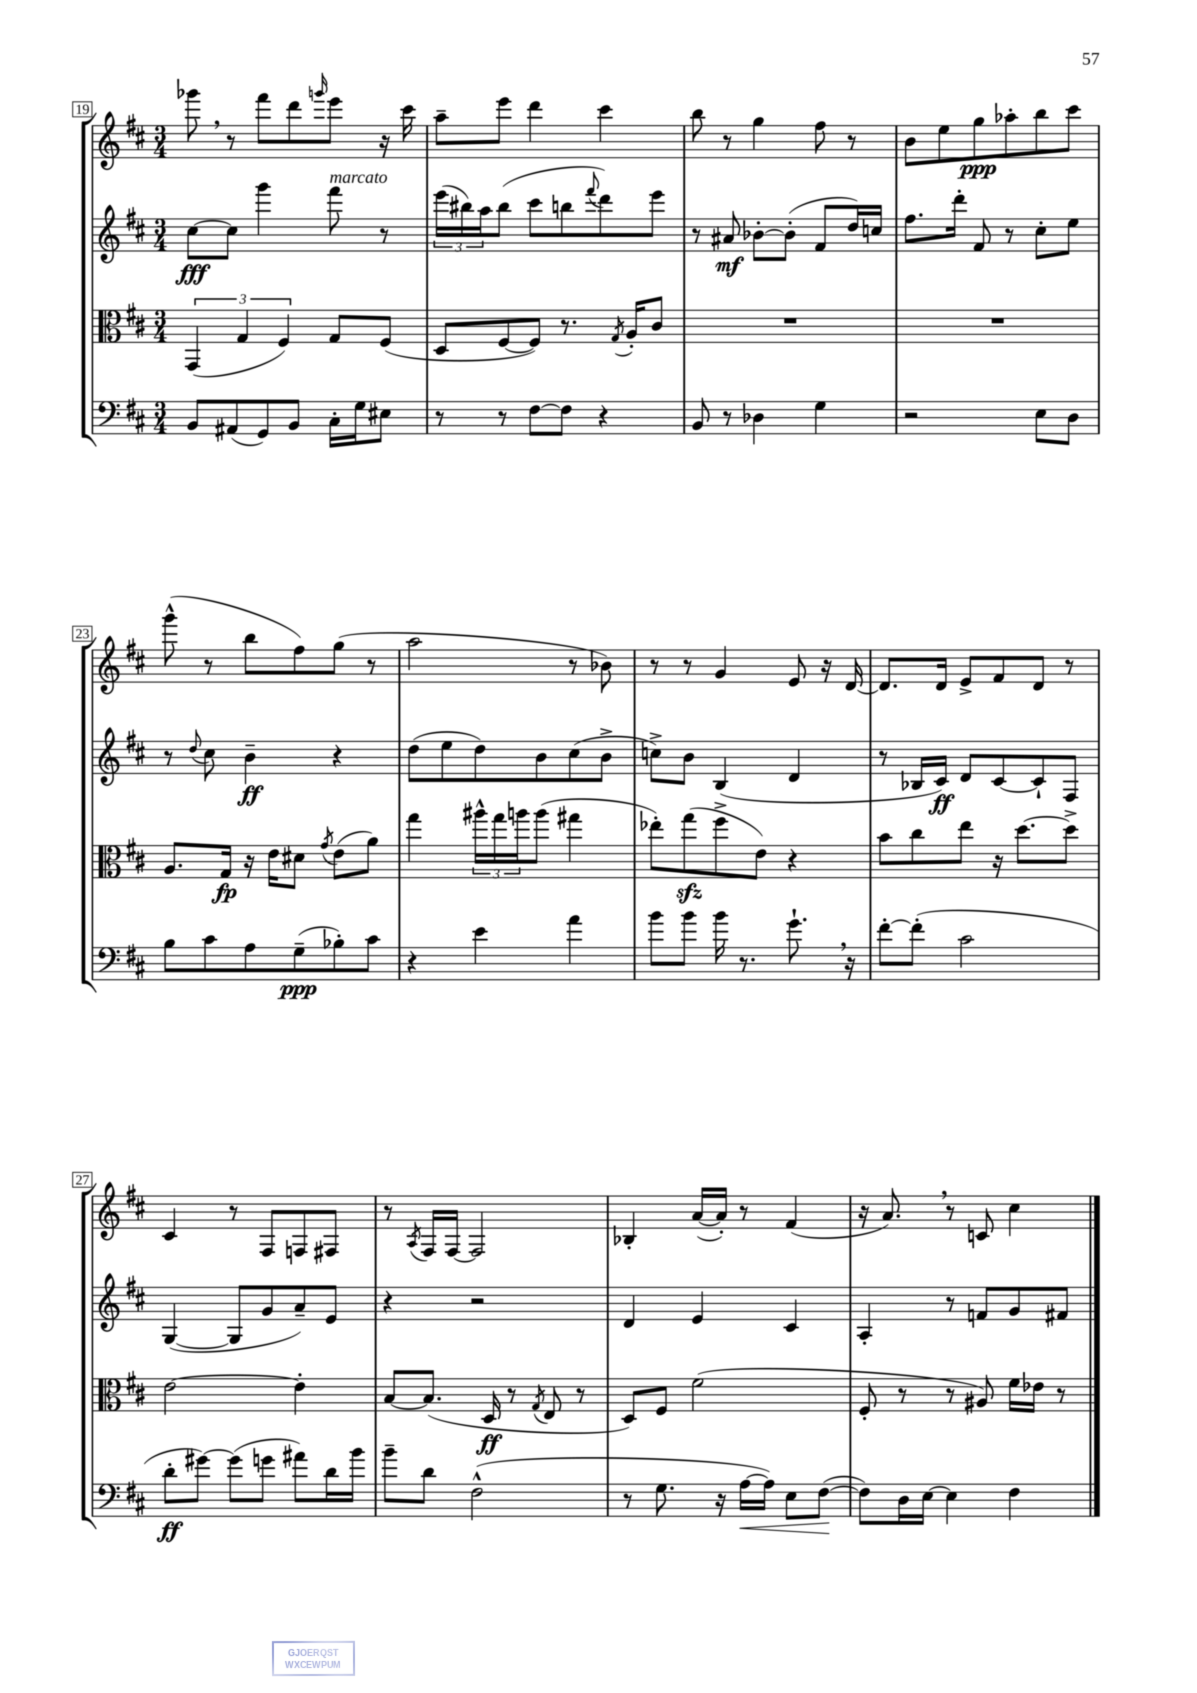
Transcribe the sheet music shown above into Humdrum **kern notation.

**kern	**kern	**kern	**kern
*staff4	*staff3	*staff2	*staff1
*clefF4	*clefC3	*clefG2	*clefG2
*k[f#c#]	*k[f#c#]	*k[f#c#]	*k[f#c#]
*M3/4	*M3/4	*M3/4	*M3/4
8BB	(6GG	[8cc#	8ggg-
(8AA#	.	8cc#]	8r
.	6G	.	.
8GG)	.	4ggg	8fff#
.	6F#)	.	.
8BB	.	.	8ddd
.	.	.	16qqggg
16C#'	8G	8fff#	8eee
16G	.	.	.
8E#	(8F#	8r	16r
.	.	.	16ccc#
=	=	=	=
8r	8D	(24eee	8aa~
.	.	24bb#)	.
.	.	24aa	.
8r	[8F#	(8bb#	8eee
[8F#	8F#])	8ccc#	4ddd
8F#]	8.r	8bb	.
.	.	8qqfff#	.
4r	.	8ddd)	4ccc#
.	8qG	.	.
.	16A'	.	.
.	8c#	8eee	.
=	=	=	=
8BB	2.r	8r	8bb
8r	.	8a#	8r
4D-	.	[8b-'	4gg
.	.	(8b-']	.
4G	.	8f#	8ff#
.	.	16dd)	8r
.	.	16cc	.
=	=	=	=
2r	2.r	8.ff#	8b
.	.	.	8ee
.	.	16ddd'	.
.	.	8f#	8gg
.	.	8r	8aa-'
8E	.	8cc#'	8bb
8D	.	8ee	8ccc#
=	=	=	=
8B	8.A	8r	(8ggg^^
.	.	8qqdd	.
8c#	.	8cc#	8r
.	16G	.	.
8A	16r	4b~	8bb
.	16e	.	.
(8G~	8d#	.	8ff#)
.	8qg	.	.
8B-')	(8e	4r	(8gg
8c#	8a)	.	8r
=	=	=	=
4r	4gg	(8dd	2aa
.	.	8ee	.
4e	24aa#^^	8dd)	.
.	24gg	.	.
.	24aa	.	.
.	(8aa	8b	.
4a	4gg#	(8cc#	8r
.	.	8b^	8b-)
=	=	=	=
8b	8ee-')	8cc^)	8r
8b	(8gg	8b	8r
16b	8ff#^	(4B	4g
8.r	.	.	.
.	8e)	.	.
8.g`	4r	4d	8e
.	.	.	16r
16r	.	.	[16d
=	=	=	=
[8f#'	8b	8r	8.d]
(8f#']	8cc#	16B-	.
.	.	16c#)	16d
2c#	8ee	8d	8e^
.	16r	[8c#	8f#
.	[8.dd	.	.
.	.	8c#`]	8d
.	8dd^]	8F#	8r
=	=	=	=
8d'	[2e	([4G	4c#
[8g#)	.	.	.
(8g#]	.	8G]	8r
8g	.	8g	8F#
8a#)	4e']	8a~)	8F
16d	.	8e	8F#
16b	.	.	.
=	=	=	=
8b~	[8B	4r	8r
.	.	.	8qA
8d	(8.B]	.	16F#
.	.	.	[16F#
(2F#^^	.	2r	2F#]
.	16D	.	.
.	8r	.	.
.	8qG	.	.
.	8E	.	.
.	8r	.	.
=	=	=	=
8r	8D)	4d	4B-'
8.G	8F#	.	.
.	(2f#	4e	([16a
16r	.	.	16a'])
[16A	.	.	8r
16A])	.	.	.
8E	.	4c#	(4f#
([8F#	.	.	.
=	=	=	=
8F#])	8F#'	4A'	16r
.	.	.	8.a)
16D	8r	.	.
[16E	.	.	.
4E]	8r	8r	8r
.	8A#)	8f	8c
4F#	16f#	8g	4cc#
.	16e-	.	.
.	8r	8f#	.
==	==	==	==
*-	*-	*-	*-
